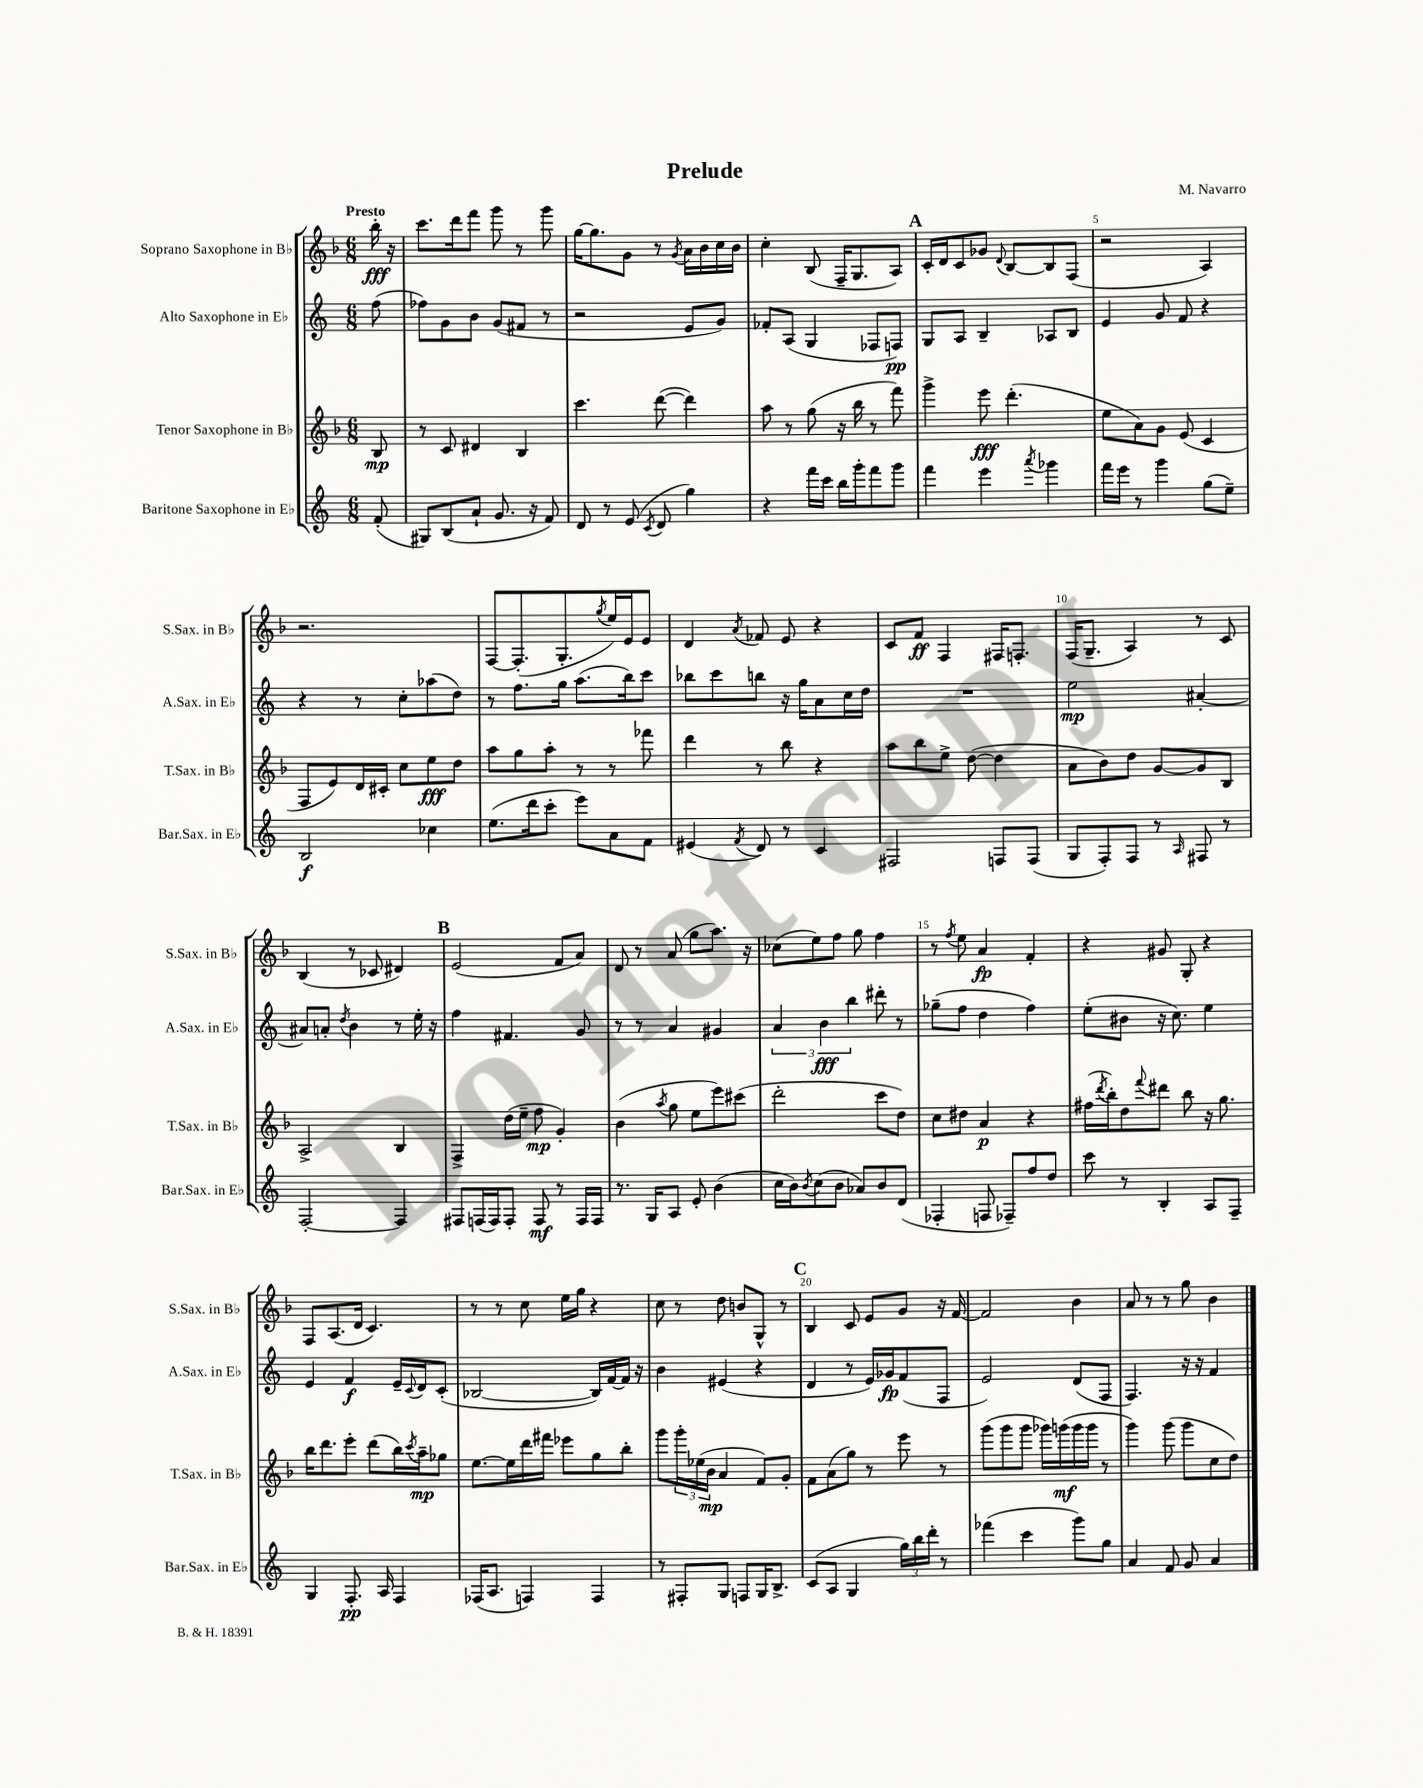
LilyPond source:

\header { title = "Prelude" composer = "M. Navarro" }
<<
\new StaffGroup <<
\new Staff = "s0" \with { instrumentName = "Soprano Saxophone in Bb" shortInstrumentName = "S.Sax. in Bb" } {
    \clef treble \key f \major \numericTimeSignature \time 6/8 \partial 8 \tempo "Presto"
    bes''16-.\fff r16 |
    c'''8. d'''16 f'''8 g'''8 r8 g'''8 |
    g''16~ g''8. g'8 r8 \acciaccatura { g'8 } a'16 bes'16 c''16 bes'16 |
    c''4-. bes8( f16-- g8. a8) |
    \mark \markup { \bold "A" } c'16-. d'16 c'8 ges'8 \appoggiatura { d'8 } bes8~ bes8 f8( |
    r2 a4) |
    r2. |
    f8~ f8.-.( g8.-. \acciaccatura { g''8 } e''16) e'16 e'8 |
    d'4 \acciaccatura { a'8 } fes'8 e'8 r4 |
    c'8 f'8\ff f4 fis16 f8.-. |
    f16( g8.-- a4) r8 c'8 |
    bes4( r8 ces'8 dis'4) |
    \mark \markup { \bold "B" } e'2( f'8 a'8) |
    d'8 r8 a'8( g''8 a''8.) r16 |
    ces''8( e''8) f''8 g''8 f''4 |
    r8 \acciaccatura { f''8 } e''8 a'4\fp f'4-. |
    r4 gis'8 g8-. r4 |
    f8 a8.( d'16 c'4.) |
    r8 r8 c''8 e''16 g''16 r4 |
    c''8 r8 d''8 b'8 g8-^ r8 |
    \mark \markup { \bold "C" } bes4 c'8 e'8 g'8 r16 f'16~ |
    f'2 bes'4 |
    a'8 r8 r8 g''8 bes'4 \bar "|." |
}
\new Staff = "s1" \with { instrumentName = "Alto Saxophone in Eb" shortInstrumentName = "A.Sax. in Eb" } {
    \clef treble \key c \major \numericTimeSignature \time 6/8 \partial 8
    f''8( |
    fes''8) g'8 b'8 g'8( fis'8 r8 |
    r2 e'8 g'8) |
    fes'8-. a8( g4 fes8 f8\pp) |
    \mark \markup { \bold "A" } g8 a8 b4-- aes8 b8 |
    e'4 g'8 f'8 r4 |
    r4 r8 c''8-. aes''8( d''8) |
    r8 f''8. g''16 a''8.( b''16) c'''8 |
    bes''8 c'''8 b''8 r16 g''16 a'8 c''16 d''16 |
    R2. |
    e''2\mp ais'4~-. |
    ais'8 a'8-. \acciaccatura { d''8 } b'4 r8 e''16-. r16 |
    \mark \markup { \bold "B" } f''4 fis'4. g'8 |
    r8 r8 a'4 gis'4 |
    \tuplet 3/2 { a'4 b'4\fff b''4 } dis'''8-. r8 |
    ges''8--( f''8 d''4 f''4) |
    e''8-.( bis'8 r16 c''8.) e''4 |
    e'4 f'4\f e'16-- \appoggiatura { c'8 } d'16 c'8-.( |
    bes2~ bes16) f'16~ f'16 r16 |
    b'4 eis'4( r4 |
    \mark \markup { \bold "C" } d'4 r8 e'16) ges'16\fp f'8( f8 |
    e'2) d'8( f8 |
    f4.) r16 r16 f'4 \bar "|." |
}
\new Staff = "s2" \with { instrumentName = "Tenor Saxophone in Bb" shortInstrumentName = "T.Sax. in Bb" } {
    \clef treble \key f \major \numericTimeSignature \time 6/8 \partial 8
    bes8\mp |
    r8 c'8 dis'4 bes4 |
    c'''4. d'''8~( d'''4) |
    a''8 r8 g''8( r16 bes''16 r8 f'''8) |
    \mark \markup { \bold "A" } g'''4-> e'''8\fff d'''4.-.( |
    e''8 a'8) g'8 e'8( c'4 |
    f8 e'8) d'16 cis'16-. c''8 e''8\fff d''8 |
    a''8 g''8 a''8-. r8 r8 fes'''8 |
    d'''4 r8 bes''8 r4 |
    a''8 bes''8 e''8-> d''8~( d''4 |
    a'8 bes'8) d''8 g'8~ g'8 bes8 |
    a2-> bes4 |
    \mark \markup { \bold "B" } f4-> d''16( e''16-- f''8\mp g'4-.) |
    bes'4( \acciaccatura { a''8 } g''8 e''8 e'''8) cis'''8( |
    d'''2-. c'''8 d''8) |
    c''8 dis''8 a'4\p r4 |
    fis''16( \acciaccatura { d'''8 } bes''16-.) d''8 \appoggiatura { f'''8 } dis'''8 bes''8 r16 g''8. |
    bes''16 d'''8. e'''8-. d'''8( bes''16) \acciaccatura { c'''8 } a''16--\mp ges''8 |
    e''8.~ e''16 d'''16 fis'''16 ees'''8 g''8 bes''8-. |
    g'''8 \tuplet 3/2 { g'''16-. ees''16( bes'16\mp } a'4 f'8) g'8-. |
    \mark \markup { \bold "C" } f'8 a'8( g''8) r8 e'''8 r8 |
    g'''8( g'''8 g'''8 ges'''16) g'''16\mf( g'''16 g'''16 r8 |
    g'''4) g'''8( g'''8 c''8 d''8) \bar "|." |
}
\new Staff = "s3" \with { instrumentName = "Baritone Saxophone in Eb" shortInstrumentName = "Bar.Sax. in Eb" } {
    \clef treble \key c \major \numericTimeSignature \time 6/8 \partial 8
    f'8-.( |
    gis8) b8( a'8-! g'8. r16 f'8) |
    d'8 r8 e'8( \acciaccatura { c'8 } d'8 g''4) |
    r4 f'''16 c'''16 b''16 g'''16-. f'''8 g'''8 |
    \mark \markup { \bold "A" } f'''4 e'''4 \acciaccatura { a'''8 } ges'''4 |
    f'''16 e'''16 r8 g'''4 g''8( e''8--) |
    b2\f ces''4 |
    e''8.( d'''16 c'''8-. e'''8) a'8 f'8 |
    eis'4( \acciaccatura { f'8 } d'8) r8 c'4 |
    fis2 f8 f8( |
    g8 f8-.) f8 r8 \grace { a16 } fis8 r8 |
    f2~-. f4 |
    \mark \markup { \bold "B" } fis8 f16( f16) f8-. f8\mf r8 f16 f16 |
    r8. g16 a8 e'8-. b'4( |
    c''16 b'16) \acciaccatura { b'8 } c''8( b'8 aes'8) b'8 d'8( |
    fes4-. f8 fes8--) f''8 d''8 |
    c'''8 r8 b4-. a8 f8-- |
    g4 f8.-.\pp a16 f4 |
    fes16( a8. f4) f4 |
    r8 fis8-. g8 f8 g16 b8.-> |
    \mark \markup { \bold "C" } c'8( a8 g4 \tuplet 3/2 { g''16) b''16 d'''16-. } r8 |
    fes'''4( c'''4 g'''8) g''8 |
    a'4 f'8 g'8 a'4 \bar "|." |
}
>>
>>
\layout { \context { \Score \override BarNumber.break-visibility = ##(#f #t #t) barNumberVisibility = #(every-nth-bar-number-visible 5) } }
